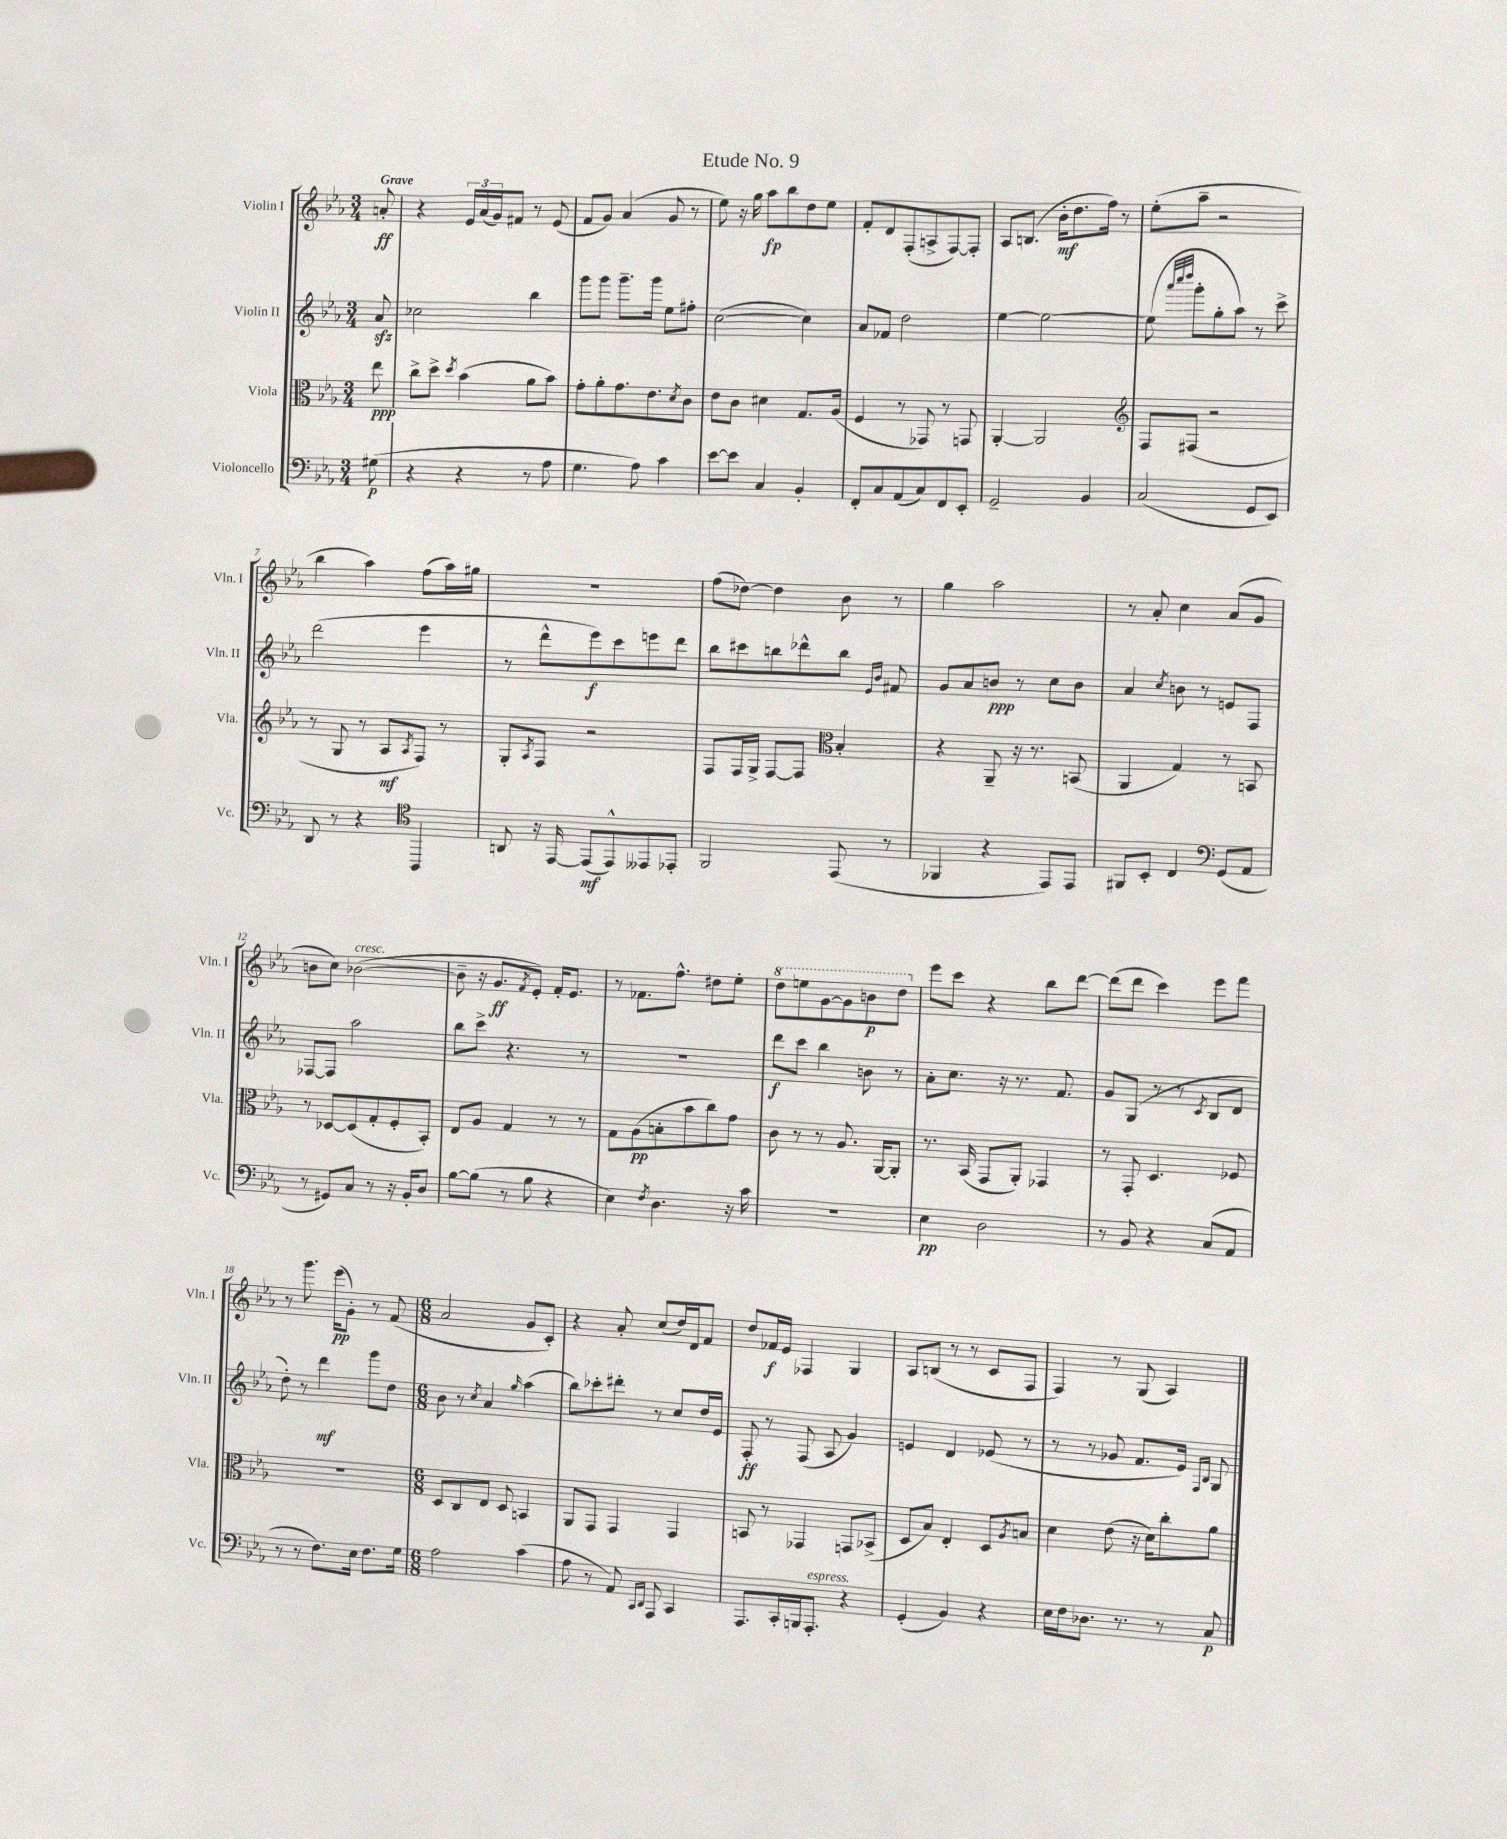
\header { title = "Etude No. 9" }
<<
\new StaffGroup <<
\new Staff = "s0" \with { instrumentName = "Violin I" shortInstrumentName = "Vln. I" } {
    \clef treble \key ees \major \numericTimeSignature \time 3/4 \partial 8 \tempo "Grave"
    a'8-.\ff |
    r4 \tuplet 3/2 { ees'16 aes'16( g'16) } fis'8 r8 ees'8( |
    f'8 g'8) aes'4( g'8 r8 |
    ees''8) r16 g''16 aes''8\fp bes''8 d''8 ees''8 |
    f'8-. d'8 f8-.( a8-> f8~) f8-. |
    aes8 b8.( bes'16-.\mf d''8. f''16) r8 |
    ees''8-.( aes''8-- r2 |
    bes''4 aes''4) f''8( aes''16) gis''16 |
    R2. |
    f''8( des''8~) des''4 bes'8 r8 |
    g''4 aes''2 |
    r8 aes'8-. c''4 aes'8( g'8 |
    b'8 c''8) bes'2~^\markup { \italic "cresc." }( |
    bes'8-- r16 g'8.\ff \acciaccatura { f'8 } ees'8-.) f'16-. ees'8. |
    r8 fes'8. f''8.-^ dis''8 ees''8-. |
    \ottava #1 d'''8 e'''8 g''8~ g''8 b''8\p d'''8 \ottava #0 |
    ees'''8 c'''8 r4 bes''8 d'''8~ |
    d'''8( d'''8 c'''4) ees'''8 f'''8 |
    r8 g'''8. ees'''16\pp( g'8-.) r8 f'8( |
    \numericTimeSignature \time 6/8 aes'2 g'8 c'8-.) |
    r4 aes'8-. c''8( d''16) d'16 f'8 |
    d''8 fes'16\f ees'16 fes4 g4 |
    aes8 b8( r8 r8 c'8 f8 |
    f4) r8 g8( aes4) \bar "|." |
}
\new Staff = "s1" \with { instrumentName = "Violin II" shortInstrumentName = "Vln. II" } {
    \clef treble \key ees \major \numericTimeSignature \time 3/4 \partial 8
    aes'8\sfz |
    ces''2 bes''4 |
    g'''8 g'''8 g'''8.-- g'''16 ees''8 fis''8-. |
    c''2~( c''4) |
    aes'8 fes'8 d''2 |
    ees''4~ ees''2~ |
    ees''8( \grace { aes'''32 c''''32 d''''32 } g'''8-. g''8-. aes''8) r8 c'''8-> |
    d'''2( ees'''4 |
    r8 d'''8-^ ees'''8\f) c'''8 e'''8 d'''8 |
    bes''8 cis'''8 b''8 des'''8-^ b''8 \grace { ees'16 bes'16 } fis'8 |
    g'8 aes'8 b'8\ppp r8 c''8 b'8 |
    aes'4 \acciaccatura { c''8 } b'8 r8 e'8 f8 |
    fes8~ fes8 aes''2 |
    bes''8 c'''8-> r4. r8 |
    R2. |
    d'''8\f c'''8 bes''4 b'8 r8 |
    aes'8-. c''8. r16 r8. f'8. |
    g'8 g8( r8 r8 \acciaccatura { c'8 } bes8 d'8 |
    d''8-.) r8 d'''4\mf g'''8 d''8 |
    \numericTimeSignature \time 6/8 bes'8 r8 \acciaccatura { c''8 } aes'4 \grace { g''16 } aes''4( |
    bes''8) ces'''8-. dis'''8-. r8 c''8 d''16 ees'16 |
    f8-.\ff r8 f8( aes8 g'4) |
    e'4 d'4 ees'8( r8 |
    r8 r8 ges'8 f'8. ees'16) \grace { f16 bes16 } g8 \bar "|." |
}
\new Staff = "s2" \with { instrumentName = "Viola" shortInstrumentName = "Vla." } {
    \clef alto \key ees \major \numericTimeSignature \time 3/4 \partial 8
    ees''8\ppp |
    c''8-> d''8-> \acciaccatura { d''8 } bes'4( aes'8 bes'8) |
    g'8-. aes'8-. g'8. ees'8. \acciaccatura { d'8 } c'8 |
    ees'8 c'8 dis'4 g8. aes16( |
    f4 r8 ges,8) r8 g,8 |
    aes,4~-. aes,2 |
    \clef treble f8 fis8( r2 |
    r8 g8 r8 aes8\mf \acciaccatura { aes8 } f8) r8 |
    g8-. \acciaccatura { aes8 } f8 r2 |
    f8 f16 g16-> f8~ f8 bes4-. |
    \clef alto r4 aes,8-- r16 r8. b,8( |
    aes,4 g4) r8 b,8 |
    r8 des8~ des8( g8-. f8-. bes,8-.) |
    ees8 aes8 g4 r8 r8 |
    g8 aes8\pp( b8-. bes'8 c''8) g'8 |
    c'8 r8 r8 aes8. aes,16~ aes,8-. |
    r8. bes,16( g,8 aes,8-.) ges,4 |
    r8 g,8-. d4. fes8 |
    R2. |
    \numericTimeSignature \time 6/8 d8 c8 ees8 d8 b,4 |
    aes,8 g,8 g,4 g,4 |
    b,8 r8 ges,4 g,8 bes,8->( |
    d8 bes8) ees4-. d8 \acciaccatura { aes8 } b8 |
    d'4 ees'8( r16 d'16) c''8-. aes'8 \bar "|." |
}
\new Staff = "s3" \with { instrumentName = "Violoncello" shortInstrumentName = "Vc." } {
    \clef bass \key ees \major \numericTimeSignature \time 3/4 \partial 8
    gis8\p( |
    r4 r4 r8 aes8 |
    g4. aes8) c'4 |
    ees'8~ ees'8 c4 bes,4-. |
    f,8-. c8 aes,8( c8) f,8 ees,8-. |
    g,2-- bes,4 |
    c2( g,8 ees,8) |
    d,8 r8 r4 aes,,4 |
    \clef tenor a,8 r16 ees,16~ ees,8\mf( ees,8-^) eeses,8 ees,8-. |
    f,2 ees,8( r8 |
    fes,4 r4 ees,8) ees,8 |
    fis,8 bes,8-. c4 \clef bass g,8( aes,8 |
    r8 gis,8) c8 r8 r16 bes,16-. d8 |
    bes8~ bes8( r8 bes8 r4 |
    ees4) \acciaccatura { f8 } d4. r16 c'16 |
    R2. |
    ees4\pp d2 |
    r8 bes,8 r4 c8( aes,8 |
    r8 r8 f8.) ees16 f8. g16 |
    \numericTimeSignature \time 6/8 aes2 c'4( |
    aes8 r8 aes,8) \grace { c,16 d,16 } aes,,8 c,4 |
    aes,,8. c,16-. b,,16 aes,,8.-.^\markup { \italic "espress." } r4 |
    g,4-.( bes,4) r4 |
    ees16 f16 des8. r8. r8 c8\p \bar "|." |
}
>>
>>
